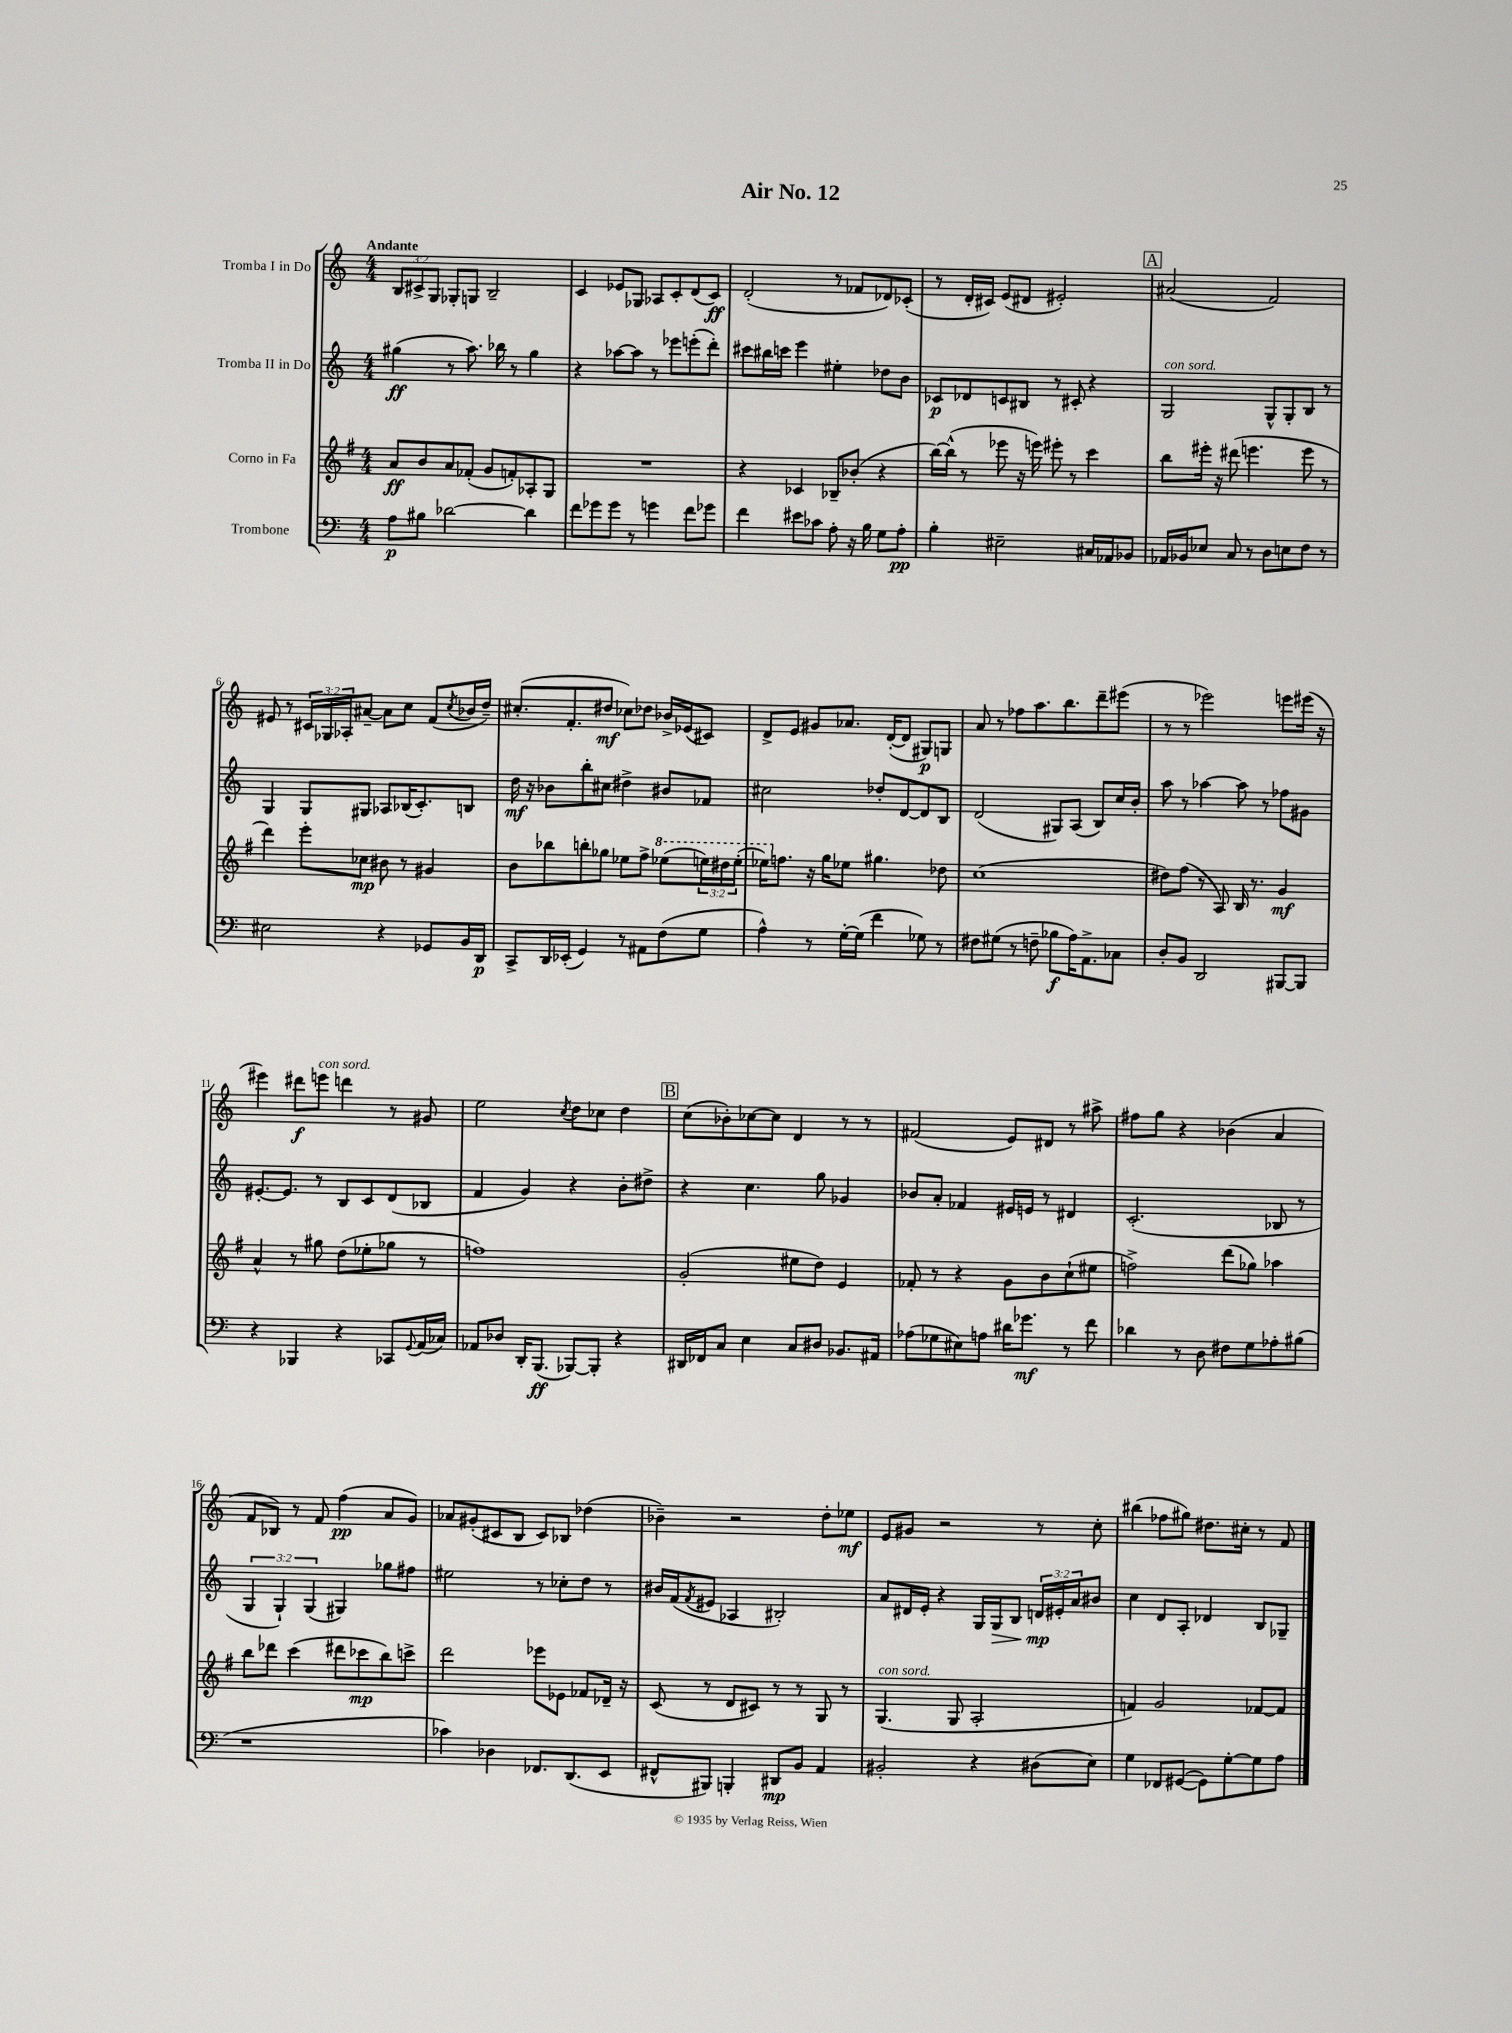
\header { title = "Air No. 12" }
<<
\new StaffGroup <<
\new Staff = "s0" \with { instrumentName = "Tromba I in Do" } {
    \clef treble \key c \major \numericTimeSignature \time 4/4 \override Staff.TupletNumber.text = #tuplet-number::calc-fraction-text \tempo "Andante"
    \tuplet 3/2 { b8 cis'8-> g8 } ges8-. g8 b2-- |
    c'4 ees'8 ges8 aes8 c'8-. d'8( c'8\ff) |
    d'2-.( r8 fes'8 des'8) ces'8-.( |
    r8 d'16-. cis'16) e'8( dis'8 eis'2-.) |
    \mark \markup { \box "A" } ais'2( f'2) |
    eis'8 r8 \tuplet 3/2 { cis'16 ges16 aes16-. } ais'8~-- ais'8 c''8 f'8( \acciaccatura { c''8 } bes'16 d''16--) |
    cis''8.-.( f'8.-. dis''8\mf ces''8) des''8 bes'16-> ees'16( cis'8) |
    d'8-> e'8 gis'8 aes'8. d'16~-.( d'8 gis8\p) g8 |
    a'8 r8 fes''8 a''8. b''8. d'''8-- eis'''8( |
    r8 r8 ees'''2) e'''8 eis'''16( r16 |
    eis'''4) dis'''8\f e'''8^\markup { \italic "con sord." } d'''4 r8 gis'8 |
    e''2 \acciaccatura { c''8 } d''8 ces''8 d''4 |
    \mark \markup { \box "B" } c''8( bes'8-.) ces''8~ ces''8 d'4 r8 r8 |
    fis'2( e'8) dis'8 r8 ais''8-> |
    fis''8 g''8 r4 bes'4( a'4 |
    f'8 bes8) r8 f'8 f''4\pp( a'8 g'8) |
    aes'8 gis'8-.( cis'8 b8 cis'8) bes8 des''4( |
    bes'4--) r2 d''8-. ees''8\mf |
    e'8 gis'8 r2 r8 c''8-. |
    bis''4( fes''8 gis''8) dis''8. cis''16-. r8 f'8 \bar "|." |
}
\new Staff = "s1" \with { instrumentName = "Tromba II in Do" } {
    \clef treble \key c \major \numericTimeSignature \time 4/4 \override Staff.TupletNumber.text = #tuplet-number::calc-fraction-text
    gis''4\ff( r8 a''8.) bes''16 r8 gis''4 |
    r4 aes''8~ aes''8 r8 ees'''8 e'''8-.( d'''8-.) |
    cis'''8 bis''16 c'''16 e'''4 eis''4-. des''8 b'8 |
    ces'8\p des'8 c'8 bis8 r8 cis'8-. r4 |
    \mark \markup { \box "A" } g2^\markup { \italic "con sord." } g8-^ g8-. b8 r8 |
    g4 g8 gis8 aes8 bes16( c'8.-.) b8 |
    d''16\mf r16 bes'8 b''8-. cis''8 dis''4-> bis'8 fes'8 |
    cis''2 des''8-. d'8~ d'8 b8 |
    d'2( gis8) a8( b8) c''16 b'16-. |
    a''8 r8 aes''4~ aes''8 r8 fes''8 gis'8 |
    eis'8.~-. eis'8. r8 b8 c'8 d'8( bes8 |
    f'4 g'4) r4 b'8-. dis''8-> |
    \mark \markup { \box "B" } r4 c''4. g''8 ges'4 |
    bes'8 a'8-. fes'4 eis'16 e'16 r8 dis'4 |
    c'2.-.( bes8 r8 |
    \tuplet 3/2 { g4 g4-!) g4( } gis4) ges''8 fis''8 |
    eis''2 r8 ces''8-. d''8 r8 |
    bis'16 f'16( \acciaccatura { f'8 } eis'8 aes4 bis2-.) |
    a'8 dis'16 e'16-. r4 g16 g16\> b8 \tuplet 3/2 { d'16\mp\! eis'16-. a'16 } bis'8 |
    c''4 d'8 a8-. des'4 b8 ges8-- \bar "|." |
}
\new Staff = "s2" \with { instrumentName = "Corno in Fa" } {
    \clef treble \key g \major \numericTimeSignature \time 4/4 \override Staff.TupletNumber.text = #tuplet-number::calc-fraction-text
    a'8\ff b'8 a'8 fes'8-.( g'8 f'8-.) aes8-. g8 |
    R1 |
    r4 ces'4 bes8-- bes'8-.( r4 |
    b''16~) b''16-^( r8 ees'''8 r16 e'''16) eis'''8-. r8 c'''4 |
    \mark \markup { \box "A" } b''8 eis'''16-. r16 dis'''8( e'''4. e'''8 r8 |
    d'''4) e'''8-. ces''8\mp bis'8 r8 gis'4 |
    b'8 bes''8 b''8-. ges''8 ees''8 fis''8-> \ottava #1 ees'''8( \tuplet 3/2 { e'''16) dis'''16 e'''16-.( } |
    ees'''16) \ottava #0 f''8. r16 g''16 ees''8 gis''4. des''8 |
    c''1( |
    dis''8) fis''8( r8 a8) b16 r8. g'4\mf |
    a'4-^ r8 gis''8 d''8( ees''8-. ges''8 r8 |
    f''1) |
    \mark \markup { \box "B" } g'2-.( eis''8 d''8) e'4 |
    fes'8-. r8 r4 g'8 b'8 c''8-!( eis''8 |
    f''2->) d'''8( ges''8) aes''4 |
    b''8 des'''8 c'''4( dis'''8 ces'''8\mp b''8) c'''8-> |
    d'''2 ees'''8 ees'8 fes'8 des'16-- r16 |
    c'8( r8 d'8 cis'8) r8 r8 g8 r8 |
    g4.^\markup { \italic "con sord." }( g8 a2-. |
    f'4) g'2 fes'8~ fes'8 \bar "|." |
}
\new Staff = "s3" \with { instrumentName = "Trombone" } {
    \clef bass \key c \major \numericTimeSignature \time 4/4
    a8\p bis8 des'2~ des'4 |
    f'8 ges'8 ges'8 r8 g'4 f'8 ges'8 |
    f'4 eis'8 ces'8 a8-. r16 b16 g8 a8-.\pp |
    b4-. eis2-- cis16 aes,16 bes,8 |
    \mark \markup { \box "A" } aes,16 bes,16 ees8 c8 r8 d8 e8 f8 r8 |
    eis2 r4 ges,8 b,16 d,16\p |
    c,8-> d,16 ees,16-.( g,4) r8 ais,8 f8( g8 |
    a4-^) r8 g16~-. g16( f'4 ges8) r8 |
    fis8 gis8( r8 f8-- bes8\f a16) a,8.-> ces8 |
    d8-. b,8 d,2 bis,,8~ bis,,8 |
    r4 bes,,4 r4 ces,8 \appoggiatura { g,8 } a,16( ces16) |
    aes,8 des8 d,16-. b,,8.\ff( bes,,8~) bes,,8-. r4 |
    \mark \markup { \box "B" } dis,16 fes,16 c8 e4 c8 dis8 bes,8. ais,16 |
    aes8( ges8 eis8) a8 dis'16 ges'8.\mf r8 f'8 |
    des'4 r8 d8 fis8 g8 aes8-. bis8( |
    r1 |
    ces'4) des4 fes,8. d,8.( e,8 |
    fis,8-^ bis,,8) b,,4-. dis,8\mp b,8 a,4 |
    bis,2-. r4 dis8( e8) |
    g4 fes,8 gis,8~( gis,8) g8~-. g8 a8 \bar "|." |
}
>>
>>
